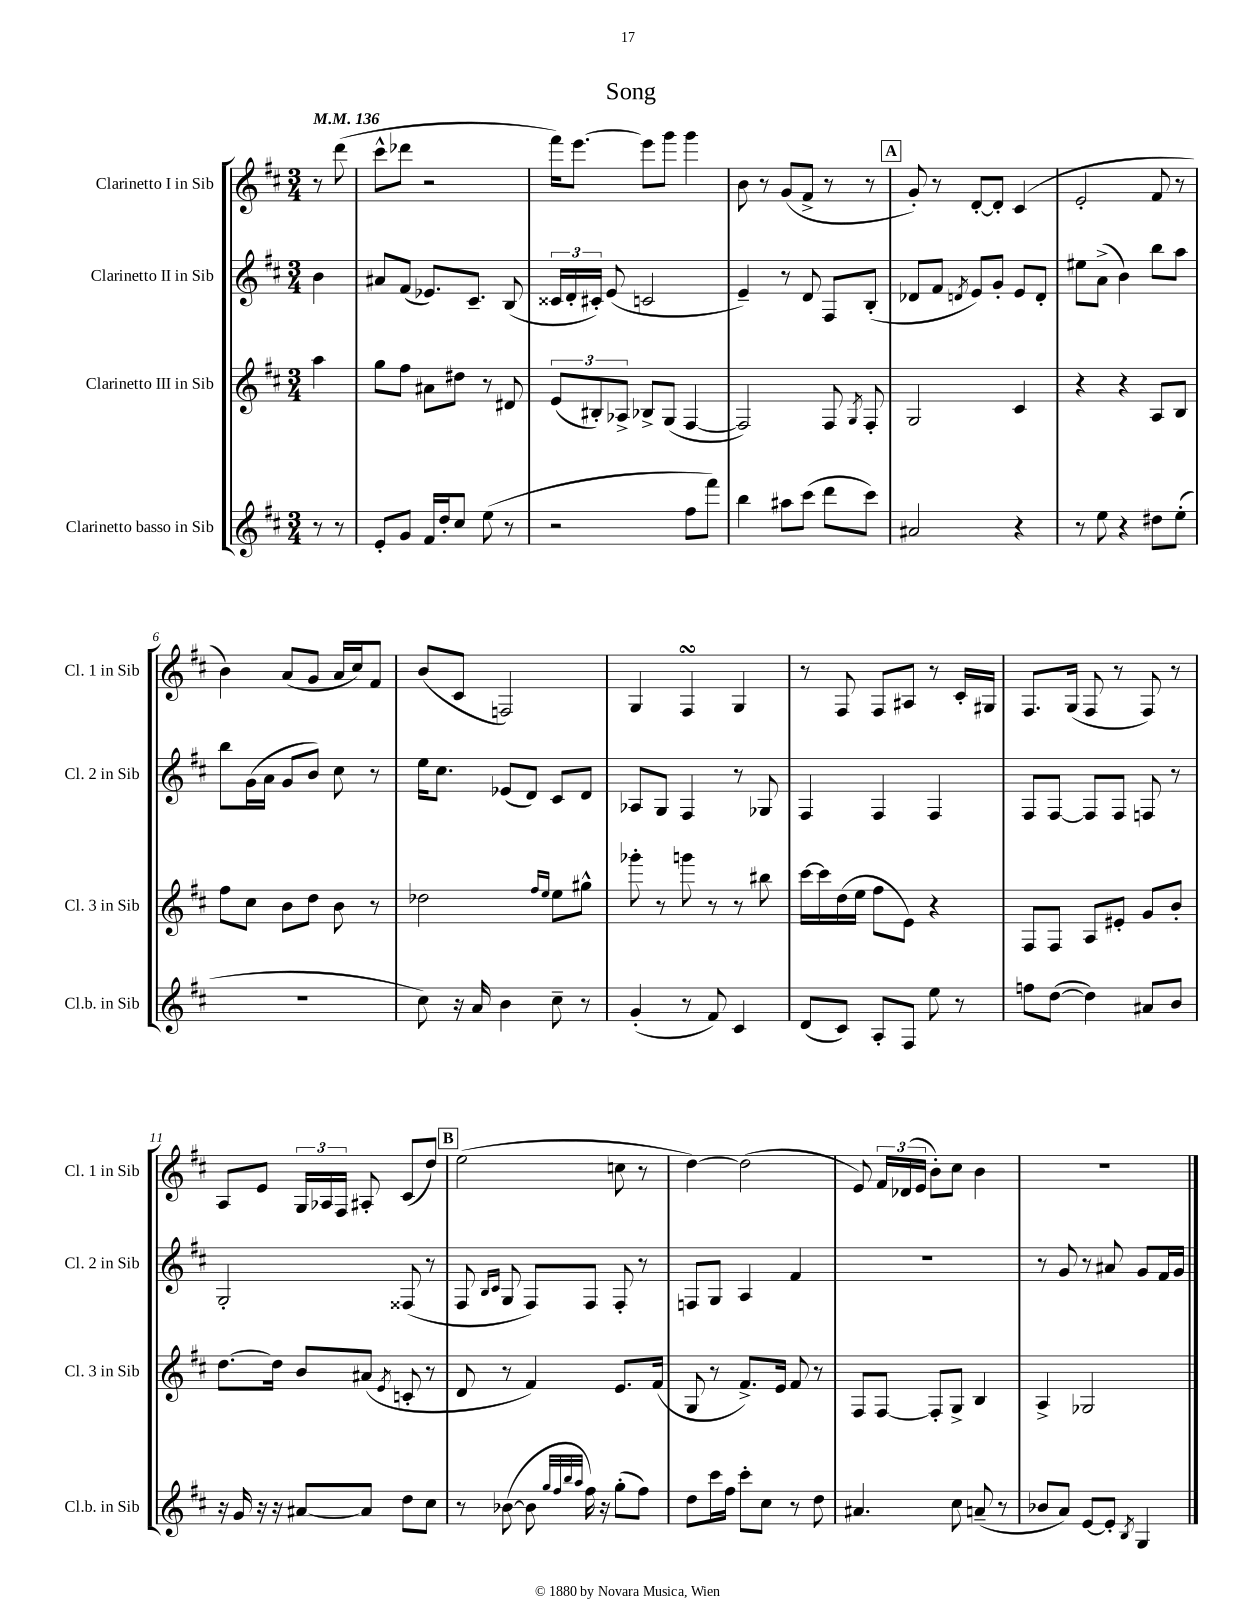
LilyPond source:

\header { title = "Song" }
<<
\new StaffGroup <<
\new Staff = "s0" \with { instrumentName = "Clarinetto I in Sib" shortInstrumentName = "Cl. 1 in Sib" } {
    \clef treble \key d \major \numericTimeSignature \time 3/4 \partial 4 \tempo 4 = 136
    \autoBeamOff r8 d'''8( |
    cis'''8[-^ des'''8] r2 |
    fis'''16[) e'''8.]~ e'''8[ g'''8] g'''4 |
    b'8 r8 g'8[( fis'8]-> r8 r8 |
    \mark \markup { \box "A" } g'8-.) r8 d'8[~-. d'8]-. cis'4( |
    e'2-. fis'8 r8 |
    b'4) a'8[( g'8] a'16[ cis''16) fis'8] |
    b'8[( cis'8] f2) |
    g4 fis4\turn g4 |
    r8 fis8 fis8[ ais8] r8 cis'16[-. gis16] |
    fis8.[ g16]( fis8 r8 fis8) r8 |
    a8[ e'8] \tuplet 3/2 { g16[ aes16 fis16] } ais8-. cis'8[( d''8]) |
    \mark \markup { \box "B" } e''2( c''8 r8 |
    d''4~) d''2( |
    e'8) \tuplet 3/2 { fis'16[ des'16( e'16] } b'8[-.) cis''8] b'4 |
    R2. \bar "|." |
}
\new Staff = "s1" \with { instrumentName = "Clarinetto II in Sib" shortInstrumentName = "Cl. 2 in Sib" } {
    \clef treble \key d \major \numericTimeSignature \time 3/4 \partial 4
    \autoBeamOff b'4 |
    ais'8[ fis'8]( ees'8.[) cis'8.]-- b8( |
    \tuplet 3/2 { cisis'16[ d'16-. cis'16]-.) } e'8( c'2 |
    e'4--) r8 d'8 fis8[ b8]-.( |
    \mark \markup { \box "A" } des'8[ fis'8] \acciaccatura { d'8 } e'8[) g'8]-. e'8[ d'8]-. |
    eis''8[ a'8]->( b'4) b''8[ a''8] |
    b''8[ g'16( a'16] g'8[ b'8]) cis''8 r8 |
    e''16[ cis''8.] ees'8[( d'8]) cis'8[ d'8] |
    aes8[ g8] fis4 r8 ges8 |
    fis4 fis4 fis4 |
    fis8[ fis8]~ fis8[ fis8] f8 r8 |
    g2-. fisis8( r8 |
    \mark \markup { \box "B" } fis8 \grace { b16[ cis'16] } g8 fis8[) fis8] fis8-. r8 |
    f8[ g8] a4 fis'4 |
    R2. |
    r8 g'8 r8 ais'8 g'8[ fis'16 g'16] \bar "|." |
}
\new Staff = "s2" \with { instrumentName = "Clarinetto III in Sib" shortInstrumentName = "Cl. 3 in Sib" } {
    \clef treble \key d \major \numericTimeSignature \time 3/4 \partial 4
    \autoBeamOff a''4 |
    g''8[ fis''8] ais'8[ dis''8] r8 dis'8 |
    \tuplet 3/2 { e'8[( bis8-.) aes8]-> } bes8[-> g8]( fis4~ |
    fis2) fis8 \acciaccatura { g8 } fis8-. |
    \mark \markup { \box "A" } g2 cis'4 |
    r4 r4 a8[ b8] |
    fis''8[ cis''8] b'8[ d''8] b'8 r8 |
    des''2 \grace { fis''16[ e''16] } e''8[ gis''8]-^ |
    ges'''8-. r8 g'''8 r8 r8 bis''8 |
    cis'''16[~ cis'''16 d''16( e''16] fis''8[ e'8]) r4 |
    fis8[ fis8] a8[ eis'8]-. g'8[ b'8]-. |
    d''8.[~ d''16] b'8[ ais'8]( \acciaccatura { e'8 } c'8-. r8 |
    \mark \markup { \box "B" } d'8 r8 fis'4) e'8.[ fis'16]( |
    g8 r8 fis'8.[->) e'16] fis'8 r8 |
    fis8[ fis8]~ fis8[-. g8]-> b4 |
    a4-> ges2 \bar "|." |
}
\new Staff = "s3" \with { instrumentName = "Clarinetto basso in Sib" shortInstrumentName = "Cl.b. in Sib" } {
    \clef treble \key d \major \numericTimeSignature \time 3/4 \partial 4
    \autoBeamOff r8 r8 |
    e'8[-. g'8] fis'16[ d''16-. cis''8] e''8( r8 |
    r2 fis''8[ fis'''8]) |
    b''4 ais''8[ cis'''8]( d'''8[ cis'''8]) |
    \mark \markup { \box "A" } ais'2 r4 |
    r8 e''8 r4 dis''8[ e''8]-.( |
    R2. |
    cis''8) r16 a'16 b'4 cis''8-- r8 |
    g'4-.( r8 fis'8) cis'4 |
    d'8[( cis'8]) a8[-. fis8] e''8 r8 |
    f''8[ d''8]~( d''4) ais'8[ b'8] |
    r16 g'16 r16 r16 ais'8[~ ais'8] d''8[ cis''8] |
    \mark \markup { \box "B" } r8 bes'8~( bes'8 \grace { g''32[ fis''32 b''32 a''32] } fis''16) r16 g''8[-.( fis''8]) |
    d''8[ cis'''16 fis''16] cis'''8[-. cis''8] r8 d''8 |
    ais'4. cis''8 a'8--( r8 |
    bes'8[ a'8]) e'8[~ e'8]-. \acciaccatura { b8 } g4 \bar "|." |
}
>>
>>
